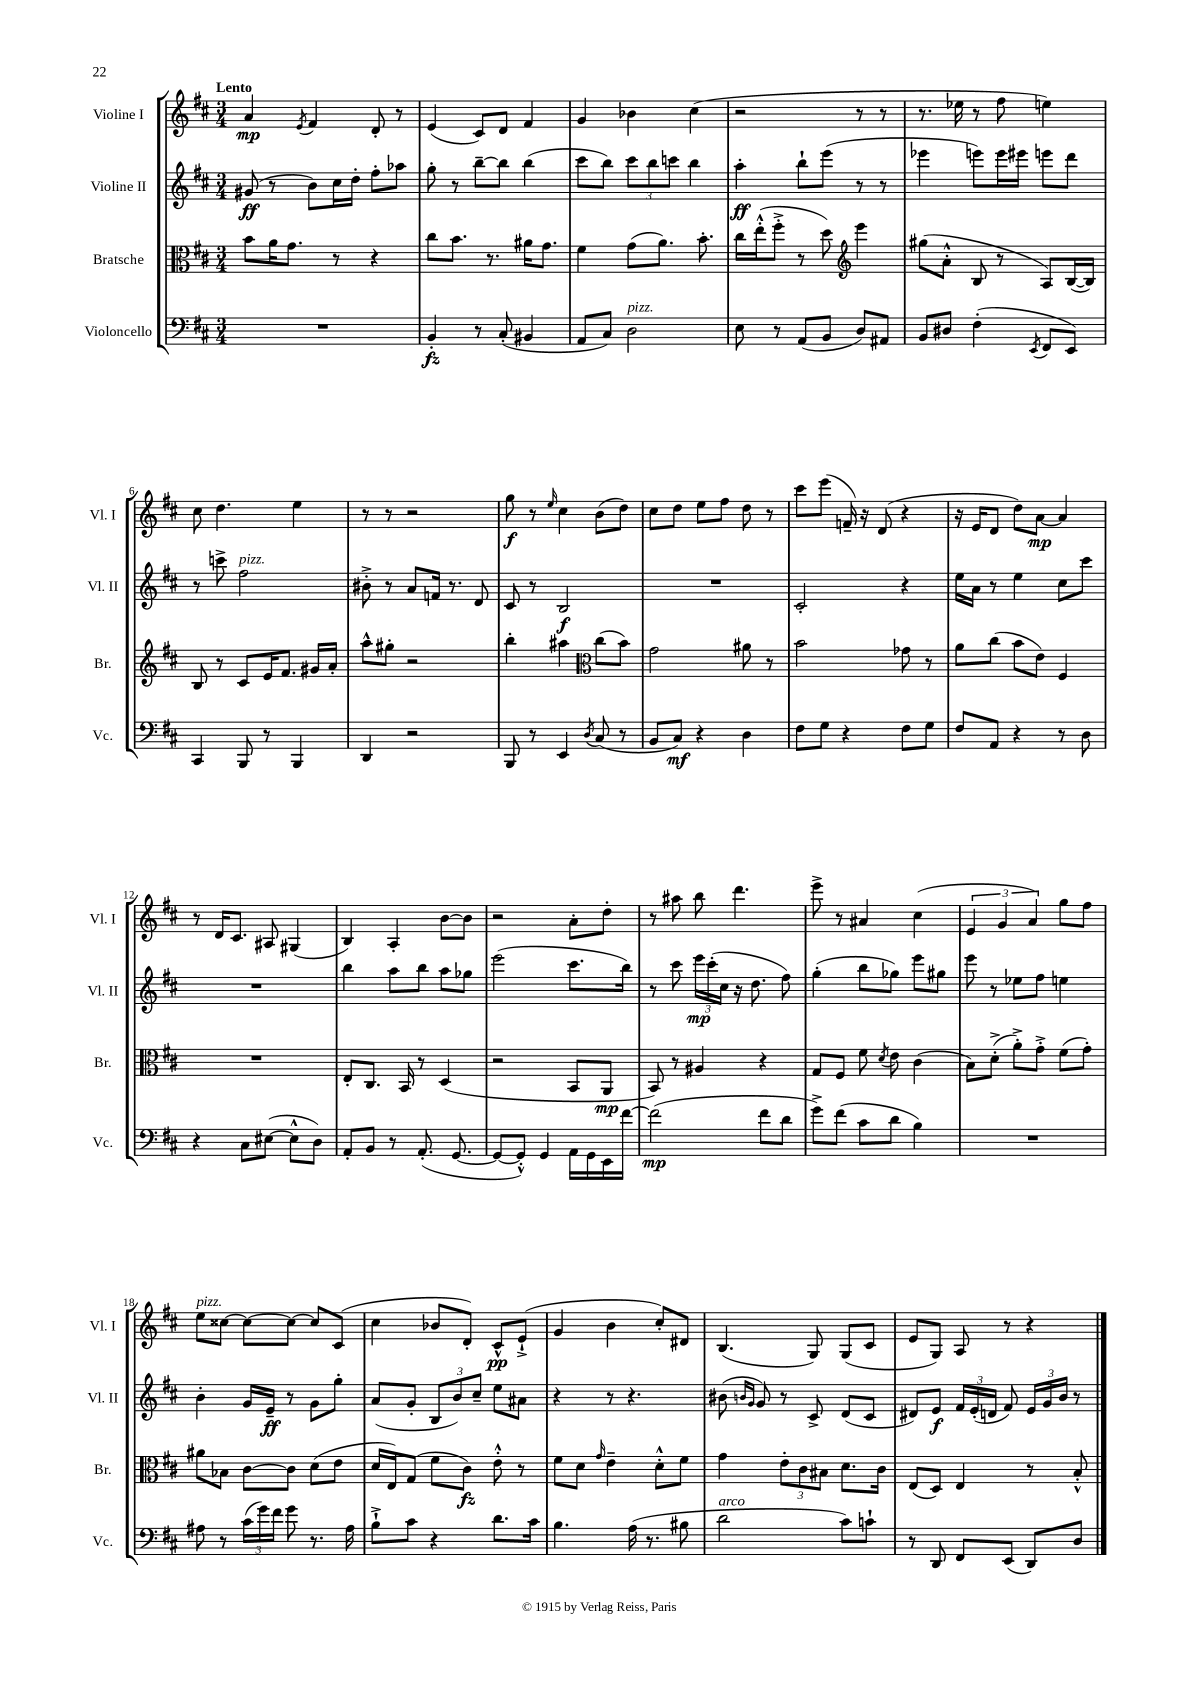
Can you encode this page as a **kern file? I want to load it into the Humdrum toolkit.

**kern	**dynam	**kern	**dynam	**kern	**dynam	**kern	**dynam
*part4	*part4	*part3	*part3	*part2	*part2	*part1	*part1
*staff4	*staff4	*staff3	*staff3	*staff2	*staff2	*staff1	*staff1
*I"Violoncello	*	*I"Bratsche	*	*I"Violine II	*	*I"Violine I	*
*I'Vc.	*	*I'Br.	*	*I'Vl. II	*	*I'Vl. I	*
*clefF4	*	*clefC3	*	*clefG2	*	*clefG2	*
*k[f#c#]	*	*k[f#c#]	*	*k[f#c#]	*	*k[f#c#]	*
*M3/4	*	*M3/4	*	*M3/4	*	*M3/4	*
=1	=1	=1	=1	=1	=1	=1	=1
!	!	!	!	!	!	!LO:TX:a:B:t=Lento	!
2.r	.	8b\L	.	(8g#X/	ff	4a/	mp
.	.	16a\K	.	8r	.	.	.
.	.	8.g\J	.	.	.	.	.
.	.	.	.	.	.	8qe/	.
.	.	.	.	8b\L)	.	4f#/	.
.	.	8r	.	16cc#\L	.	.	.
.	.	.	.	16dd'\JJ	.	.	.
.	.	4r	.	8ff#'\L	.	8d'/	.
.	.	.	.	8aa-X\J	.	8r	.
=2	=2	=2	=2	=2	=2	=2	=2
4BB'/	fz	8cc#\L	.	8gg'\	.	(4e/	.
.	.	8.b\J	.	8r	.	.	.
8r	.	.	.	[8bb~\L	.	8c#/L)	.
.	.	8.r	.	.	.	.	.
(8C#'/	.	.	.	8bb\J]	.	8d/J	.
4BB#X/	.	16a#X\KL	.	(4bb\	.	4f#/	.
.	.	8.g\J	.	.	.	.	.
=3	=3	=3	=3	=3	=3	=3	=3
8AA/L	.	4f#\	.	8ccc#\L	.	4g/	.
8C#/J)	.	.	.	8bb\J)	.	.	.
!LO:TX:a:i:t=pizz.	!	!	!	!	!	!	!
2D\	.	(8g\L	.	12ccc#\L	.	4b-X\	.
.	.	.	.	12bb\	.	.	.
.	.	8.a\J)	.	.	.	.	.
.	.	.	.	12cccn\J	.	.	.
.	.	.	.	4bb\	.	(4cc#\	.
.	.	8.b'\	.	.	.	.	.
=4	=4	=4	=4	=4	=4	=4	=4
8E\	.	16cc#\LL	.	4aa'\	ff	2r	.
.	.	(16ee'^^\J	.	.	.	.	.
8r	.	8ff#'^\J	.	.	.	.	.
(8AA/L	.	8r	.	8bb`\L	.	.	.
8BB/J	.	8dd\)	.	(8eee\J	.	.	.
*	*	*clefG2	*	*	*	*	*
8D/L)	.	4eee\	.	8r	.	8r	.
8AA#X/J	.	.	.	8r	.	8r	.
=5	=5	=5	=5	=5	=5	=5	=5
8BB/L	.	(8gg#X\L	.	4eee-X\	.	8.r	.
8D#X/J	.	8a'^^\J	.	.	.	.	.
.	.	.	.	.	.	16ee-X\	.
(4F#'\	.	8B/	.	8eeen\L)	.	8r	.
.	.	8r	.	16eee\L	.	8ff#\	.
.	.	.	.	16eee#X\JJ	.	.	.
8qEE/	.	.	.	.	.	.	.
8FF#/L	.	8A/L)	.	8eeen\L	.	4een\)	.
8EE/J)	.	([16B/L	.	8ddd\J	.	.	.
.	.	16B/JJ])	.	.	.	.	.
!!LO:LB:g=z
=6	=6	=6	=6	=6	=6	=6	=6
4CC#/	.	8B/	.	8r	.	8cc#\	.
.	.	8r	.	8cccn^\	.	4.dd\	.
!	!	!	!	!LO:TX:a:i:t=pizz.	!	!	!
8BBB/	.	8c#/L	.	2ff#\	.	.	.
8r	.	16e/K	.	.	.	.	.
.	.	8.f#/J	.	.	.	.	.
4BBB/	.	.	.	.	.	4ee\	.
.	.	16g#X/LL	.	.	.	.	.
.	.	16a'/JJ	.	.	.	.	.
=7	=7	=7	=7	=7	=7	=7	=7
4DD/	.	8aa^^\L	.	8b#X'^\	.	8r	.
.	.	8gg#X'\J	.	8r	.	8r	.
2r	.	2r	.	8a/L	.	2r	.
.	.	.	.	16fn/Jk	.	.	.
.	.	.	.	8.r	.	.	.
.	.	.	.	8d/	.	.	.
=8	=8	=8	=8	=8	=8	=8	=8
8BBB/	.	4bb'\	.	8c#/	.	8gg\	f
8r	.	.	.	8r	.	8r	.
.	.	.	.	.	.	16qqee/	.
4EE/	.	4aa#X\	.	2B/	f	4cc#\	.
8qD/	.	.	.	.	.	.	.
*	*	*clefC3	*	*	*	*	*
(8C#/	.	(8cc#\L	.	.	.	(8b\L	.
8r	.	8b\J)	.	.	.	8dd\J)	.
=9	=9	=9	=9	=9	=9	=9	=9
8BB/L	.	2g\	.	2.r	.	8cc#\L	.
8C#/J)	mf	.	.	.	.	8dd\J	.
4r	.	.	.	.	.	8ee\L	.
.	.	.	.	.	.	8ff#\J	.
4D\	.	8a#X\	.	.	.	8dd\	.
.	.	8r	.	.	.	8r	.
=10	=10	=10	=10	=10	=10	=10	=10
8F#\L	.	2b\	.	2c#'/	.	8ccc#\L	.
8G\J	.	.	.	.	.	(8eee\J	.
4r	.	.	.	.	.	16fn~/)	.
.	.	.	.	.	.	16r	.
.	.	.	.	.	.	(8d/	.
8F#\L	.	8g-X\	.	4r	.	4r	.
8G\J	.	8r	.	.	.	.	.
=11	=11	=11	=11	=11	=11	=11	=11
8F#/L	.	8a\L	.	16ee\LL	.	16r	.
.	.	.	.	16a\JJ	.	16e/KL	.
8AA/J	.	(8cc#\J	.	8r	.	8d/J	.
4r	.	8b\L	.	4ee\	.	8dd\L)	.
.	.	8e\J)	.	.	.	[8a\J	mp
8r	.	4F#/	.	8cc#\L	.	4a/]	.
8D\	.	.	.	8ccc#\J	.	.	.
!!LO:LB:g=z
=12	=12	=12	=12	=12	=12	=12	=12
4r	.	2.r	.	2.r	.	8r	.
.	.	.	.	.	.	16d/KL	.
.	.	.	.	.	.	8.c#/J	.
8C#\L	.	.	.	.	.	.	.
([8E#X\J	.	.	.	.	.	8A#X/	.
8E#^^\L]	.	.	.	.	.	(4G#X/	.
8D\J)	.	.	.	.	.	.	.
=13	=13	=13	=13	=13	=13	=13	=13
8AA'/L	.	8E'/L	.	4bb\	.	4B/)	.
8BB/J	.	8.C#/J	.	.	.	.	.
8r	.	.	.	8aa\L	.	4A'/	.
.	.	16BB/	.	.	.	.	.
(8.AA'/	.	8r	.	8bb\J	.	.	.
.	.	(4D/	.	8aa\L	.	[8b\L	.
[8.GG/	.	.	.	.	.	.	.
.	.	.	.	8gg-X\J	.	8b\J]	.
=14	=14	=14	=14	=14	=14	=14	=14
8GG/L_	.	2r	.	(2eee\	.	2r	.
8GG'^^/J])	.	.	.	.	.	.	.
4GG/	.	.	.	.	.	.	.
16AA\LL	.	8BB/L	.	8.ccc#\L	.	8a'\L	.
16GG\	.	.	.	.	.	.	.
16EE\	.	8AA/J	mp	.	.	8dd'\J	.
[16f#\JJ	.	.	.	16bb\Jk)	.	.	.
=15	=15	=15	=15	=15	=15	=15	=15
(2f#\]	mp	8BB/)	.	8r	.	8r	.
.	.	8r	.	8ccc#\	.	8aa#X\	.
.	.	4A#X/	.	24eee\LL	mp	8bb\	.
.	.	.	.	(24ccc#'\	.	.	.
.	.	.	.	24cc#\JJ	.	.	.
.	.	.	.	16r	.	4.ddd\	.
.	.	.	.	8.dd\	.	.	.
8f#\L	.	4r	.	.	.	.	.
8d\J	.	.	.	8ff#\)	.	.	.
=16	=16	=16	=16	=16	=16	=16	=16
8g^\L)	.	8G/L	.	(4gg'\	.	8eee^\	.
(8f#\J	.	8F#/J	.	.	.	8r	.
8c#\L	.	8f#\	.	8bb\L	.	4a#X/	.
.	.	8qd/	.	.	.	.	.
8d\J	.	8e\	.	8gg-X\J)	.	.	.
4B\)	.	(4c#\	.	8eee\L	.	(4cc#\	.
.	.	.	.	8gg#X\J	.	.	.
=17	=17	=17	=17	=17	=17	=17	=17
2.r	.	8B\L)	.	8eee\	.	6e/	.
.	.	(8d'^\J	.	8r	.	.	.
.	.	.	.	.	.	6g/	.
.	.	8a'^\L)	.	8ee-X\L	.	.	.
.	.	.	.	.	.	6a/)	.
.	.	8g'^\J	.	8ff#\J	.	.	.
.	.	(8f#\L	.	4een\	.	8gg\L	.
.	.	8g'\J)	.	.	.	8ff#\J	.
!!LO:LB:g=z
=18	=18	=18	=18	=18	=18	=18	=18
!	!	!	!	!	!	!LO:TX:a:i:t=pizz.	!
8A#X\	.	8a#X\L	.	4b'\	.	8ee\L	.
8r	.	8B-X\J	.	.	.	[8cc##X\J	.
(24c#\LL	.	[8c#\L	.	16g/LL	.	8cc##\L_	.
24g\)	.	.	.	.	.	.	.
.	.	.	.	16e~/JJ	ff	.	.
24f#\JJ	.	.	.	.	.	.	.
8g\	.	8c#\J]	.	8r	.	8cc##\J_	.
8.r	.	(8d\L	.	8g\L	.	8cc##/L]	.
.	.	8e\J	.	8gg'\J	.	(8c#/J	.
16A#\	.	.	.	.	.	.	.
=19	=19	=19	=19	=19	=19	=19	=19
8B`^\L	.	16d/LL	.	(8a/L	.	4cc#\	.
.	.	16E/J)	.	.	.	.	.
8c#\J	.	(8G/J	.	8g'/J	.	.	.
4r	.	8f#\L	.	12B/L	.	8b-X/L	.
.	.	.	.	12b/)	.	.	.
.	.	8c#\J)	fz	.	.	8d'/J)	.
.	.	.	.	12cc#~/J	.	.	.
8.d\L	.	8e'^^\	.	8ee\L	.	8c#^^/L	pp
.	.	8r	.	8a#X\J	.	(8e`^/J	.
16c#\Jk	.	.	.	.	.	.	.
=20	=20	=20	=20	=20	=20	=20	=20
4.B\	.	8f#\L	.	4r	.	4g/	.
.	.	8d\J	.	.	.	.	.
.	.	16qqg/	.	.	.	.	.
.	.	4e~\	.	8r	.	4b\	.
(16A\	.	.	.	4.r	.	.	.
8.r	.	.	.	.	.	.	.
.	.	8d'^^\L	.	.	.	8cc#'/L)	.
8B#X\	.	8f#\J	.	.	.	8d#X/J	.
=21	=21	=21	=21	=21	=21	=21	=21
!LO:TX:a:i:t=arco	!	!	!	!	!	!	!
2d\	.	4g\	.	(8b#X\	.	(4.B/	.
.	.	.	.	16qqbn/LL	.	.	.
.	.	.	.	16qqg/JJ	.	.	.
.	.	.	.	8g/)	.	.	.
.	.	12e'\L	.	8r	.	.	.
.	.	12c#\	.	.	.	.	.
.	.	.	.	8c#^/	.	8G/)	.
.	.	12B#X\J	.	.	.	.	.
8c#\L)	.	8.d\L	.	(8d/L	.	(8G/L	.
8cn`\J	.	.	.	8c#/J	.	8c#/J	.
.	.	16c#\Jk	.	.	.	.	.
=22	=22	=22	=22	=22	=22	=22	=22
8r	.	(8E/L	.	8d#X/L)	.	8e/L	.
8DD/	.	8D/J)	.	8e/J	f	8G/J)	.
8FF#/L	.	4E/	.	24f#/LL	.	8A/	.
.	.	.	.	(24e'/	.	.	.
.	.	.	.	24dn/JJ	.	.	.
(8EE/J	.	.	.	8f#/)	.	8r	.
8DD/L)	.	8r	.	24e/LL	.	4r	.
.	.	.	.	24g/	.	.	.
.	.	.	.	24b/JJ	.	.	.
8D/J	.	8B'^^/	.	8r	.	.	.
==	==	==	==	==	==	==	==
*-	*-	*-	*-	*-	*-	*-	*-
